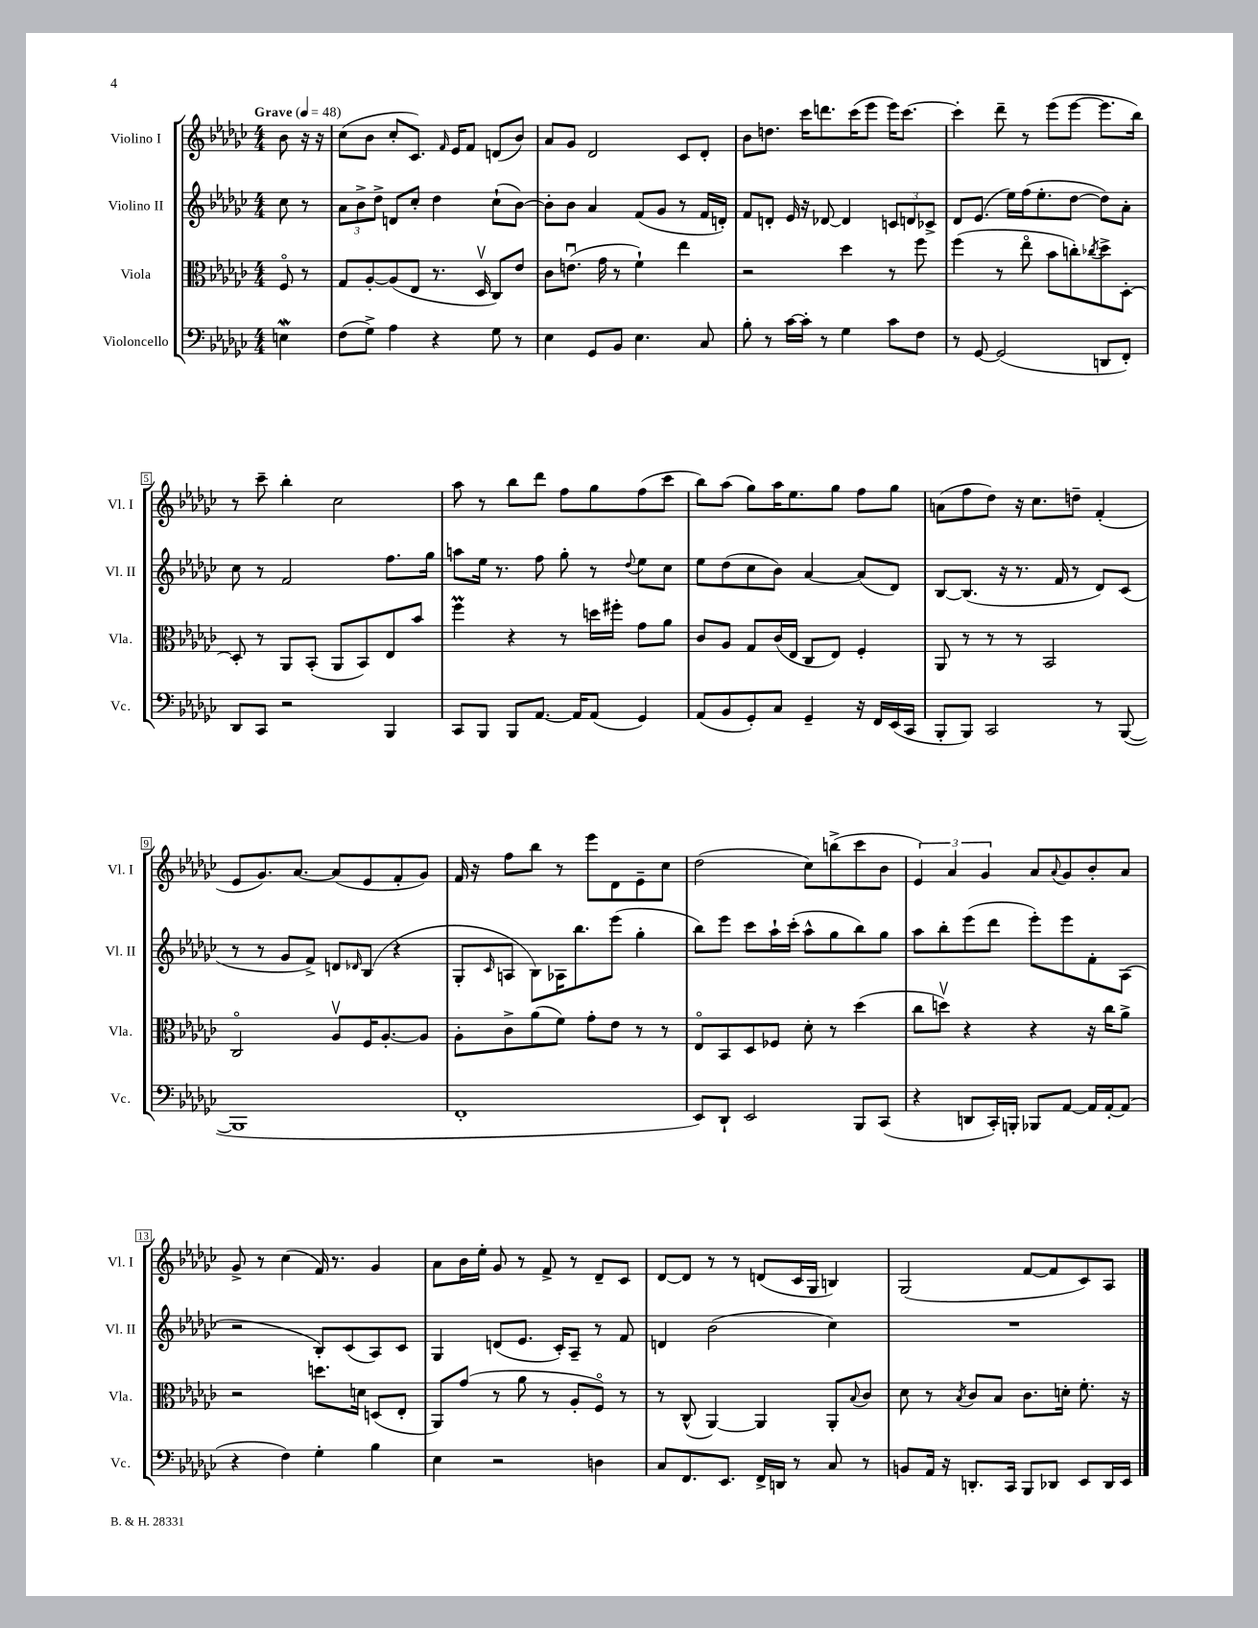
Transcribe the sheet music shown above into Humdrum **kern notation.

**kern	**kern	**kern	**kern
*staff4	*staff3	*staff2	*staff1
*clefF4	*clefC3	*clefG2	*clefG2
*k[b-e-a-d-g-c-]	*k[b-e-a-d-g-c-]	*k[b-e-a-d-g-c-]	*k[b-e-a-d-g-c-]
*M4/4	*M4/4	*M4/4	*M4/4
*MM48	*MM48	*MM48	*MM48
4E\	8Fo/	8cc-\	8b-\
.	8r	8r	16r
.	.	.	16r
=	=	=	=
(8F\L	8G-/L	12a-\L	(8cc-\L
.	.	12b-^\	.
8G-^\J)	[8A-'/	.	8b-\J
.	.	12dd-^\J	.
4A-\	(8A-/]	8d/L	8cc-'/L
.	8E-/J	8cc-'/J	8.c-/J)
4r	8.r	4dd-\	.
.	.	.	16qqf/
.	.	.	16e-/LK
.	.	.	8f/J
.	16D-v/	.	.
8G-\	8C-/L)	(8cc-`\L	(8d/L
8r	8e-/J	[8b-\J)	8b-/J)
=	=	=	=
4E-\	8c-\L	8b-'\]L	8a-/L
.	(8.eu\J	8b-\J	8g-/J
8GG-/L	.	4a-/	2d-/
.	16g-\	.	.
8BB-/J	8r	.	.
4.E-\	4f`\)	(8f/L	.
.	.	8g-/J	.
.	4ee-\	8r	8c-/L
8C-/	.	16f/LL	8d-'/J
.	.	16d'/JJ)	.
=	=	=	=
8B-'\	2r	8f/L	8b-\L
8r	.	8d'/J	8.dd\J
[16c-\LL	.	16e-/	.
16c-'\]JJ	.	16r	16ccc-\LK
8r	.	[8d-/	8.ddd\
4G-\	4dd-\	4d-/]	.
.	.	.	(16ccc-\K
.	.	.	8eee-\J
8c-\L	8r	12c/L	16eee-\LK)
.	.	.	[8.ccc-\J
.	.	12d/	.
8F\J	8ff\	.	.
.	.	12c-^/J	.
=	=	=	=
8r	(4ff\	8d-/L	4ccc-'\]
[8GG-/	.	(8.e-/J	.
(2GG-/]	8r	.	8ddd-~\
.	.	16ee-\LL)	.
.	8ee-o\	(16ff\J	8r
.	.	8.ee-'\	.
.	8b-\L	.	(8eee-\L
.	8cc'\)	[8dd-\J	[8eee-\J
.	8qcc-/	.	.
8DD/L	8dd-^\	8dd-\]L)	8.eee-\]L
8FF'/J)	[8D-'\J	8a-'\J	.
.	.	.	16bb-\Jk)
=	=	=	=
8DD-/L	8D-'/]	8cc-\	8r
8CC-/J	8r	8r	8ccc-~\
2r	8AA-/L	2f/	4bb-'\
.	(8BB-'/J	.	.
.	8AA-/L	.	2cc-\
.	8BB-/)	.	.
4BBB-/	8E-/	8.ff\L	.
.	8b-/J	.	.
.	.	16gg-\Jk	.
=	=	=	=
8CC-/L	4ff\	8aa\L	8aa-\
8BBB-/J	.	16ee-\Jk	8r
.	.	8.r	.
8BBB-/L	4r	.	8bb-\L
[8.AA-/J	.	8ff\	8ddd-\J
.	8r	8gg-'\	8ff\L
16AA-/]LK	.	.	.
(8AA-/J	16dd\LL	8r	8gg-\
.	16ff#'\JJ	.	.
.	.	8qqdd-/	.
4GG-/)	8g-\L	8ee-\L	(8ff\
.	8a-\J	8cc-\J	8ccc-\J
=	=	=	=
(8AA-/L	8c-/L	8ee-\L	8bb-\L)
8BB-/	8A-/J	(8dd-\	(8aa-\J
8GG-'/)	8G-/L	8cc-\	8gg-\L)
8C-/J	(16c-/L	8b-\J)	16aa-\K
.	16E-/JJ	.	8.ee-\
4GG-~/	8C-/L	[4a-/	.
.	8E-/J)	.	8gg-\J
16r	4F'/	(8a-/]L	8ff\L
16FF/LL	.	.	.
(16EE-/	.	8d-/J)	8gg-\J
16CC-/JJ	.	.	.
=	=	=	=
8BBB-'/L	8AA-/	[8B-/L	(8a\L
8BBB-/J)	8r	(8.B-/]J	8ff\
2CC-/	8r	.	8dd-\J)
.	.	16r	.
.	8r	8.r	16r
.	.	.	8.cc-\L
.	2BB-/	.	.
.	.	16f/	.
.	.	8r	8dd~\J
8r	.	8d-/L)	(4f'/
([8BBB-/	.	(8c-/J	.
=	=	=	=
1BBB-]	2C-o/	8r	8e-/L
.	.	8r	8.g-/)
.	.	8g-/L	.
.	.	.	[8.a-/J
.	.	8f^/J)	.
.	8A-v/L	8d/L	(8a-/]L
.	.	16qqd-/	.
.	16F/K	(8B-/J	8e-/
.	[8.A-'/	.	.
.	.	4r	8f'/
.	8A-/]J	.	8g-/J)
=	=	=	=
1FF'	8A-'\L	8G-'/L	16f/
.	.	.	16r
.	.	16qqc-/	.
.	8c-^\	8A/J	8ff\L
.	(8a-\	8B-\L)	8bb-\J
.	8f\J)	16A-\K	8r
.	.	8.bb-\	.
.	8g-'\L	.	8eee-\L
.	8e-\J	(8eee-\J	8d-\
.	8r	4gg-'\	8e-~\
.	8r	.	8cc-\J
=	=	=	=
8EE-/L)	8E-o/L	8bb-\L)	(2dd-\
8DD-`/J	8BB-/	8eee-\J	.
2EE-/	8D-/	8ccc-\L	.
.	8F-/J	16aa-`\L	.
.	.	(16ccc-'\JJ	.
.	8d-'\	8aa-^^\L	8cc-\L)
.	8r	8gg-\	(8bb^\
8BBB-/L	(4dd-\	8bb-\)	8ccc-\
(8CC-/J	.	8gg-\J	8b-\J
=	=	=	=
4r	8cc-\L	8aa-\L	6e-/)
.	8ddv\J)	8bb-'\	.
.	.	.	6a-/
8DD/L	4r	(8eee-\	.
.	.	.	6g-/
16CC-'/L)	.	8ddd-\J	.
16BBB'/JJ	.	.	.
8BBB-/L	4r	8eee-'\L)	8a-/L
.	.	.	8qqa-/
[8AA-/J	.	8eee-\	8g-/
16AA-/]LL	16r	8f'\	8b-'/
[16AA-'/J	16cc-\LK	.	.
(8AA-/]J	8a-^\J	(8A-\J	8a-/J
=	=	=	=
4r	2r	2r	8g-^/
.	.	.	8r
4F\)	.	.	(4cc-\
4G-'\	8.dd\L	8B-'/L)	16f/)
.	.	.	8.r
.	.	(8c-/	.
.	16d\Jk	.	.
4B-\	(8D/L	8A-/)	4g-/
.	8E-'/J	8c-/J	.
=	=	=	=
4E-\	8AA-/L)	4G-/	8a-\L
.	(8g-/J	.	16b-\L
.	.	.	16ee-'\JJ
2r	8r	(8d/L	8g-/
.	8a-\	8.e-/J	8r
.	8r	.	8f^/
.	.	16c-'/LK)	.
.	8A-'/L	8A-~/J	8r
4D\	8Fo/J)	8r	8d-~/L
.	8r	8f/	8c-/J
=	=	=	=
8C-/L	8r	4d/	[8d-/L
8.FF/	(8C-^^/	.	8d-/]J
.	[4AA-/)	(2b-\	8r
8.EE-/J	.	.	.
.	.	.	8r
16FF^/LL	4AA-/]	.	(8d/L
16DD/JJ	.	.	.
8r	.	.	16c-/L
.	.	.	16G-/JJ
8C-/	8AA-'/L	4cc-\)	4B/)
.	8qqB-/	.	.
8r	8c-/J	.	.
=	=	=	=
8BB/L	8d-\	1r	(2G-/
16AA-/Jk	8r	.	.
16r	.	.	.
.	8qB-/	.	.
8.DD'/L	8c-/L	.	.
.	8B-/J	.	.
16CC-/Jk	.	.	.
8BBB-/L	8.c-\L	.	[8f/L
8DD-/J	.	.	8f/]
.	16d'\Jk	.	.
8EE-/L	8.f'\	.	8c-/)
16DD-/L	.	.	8A-/J
16EE-/JJ	16r	.	.
==	==	==	==
*-	*-	*-	*-
